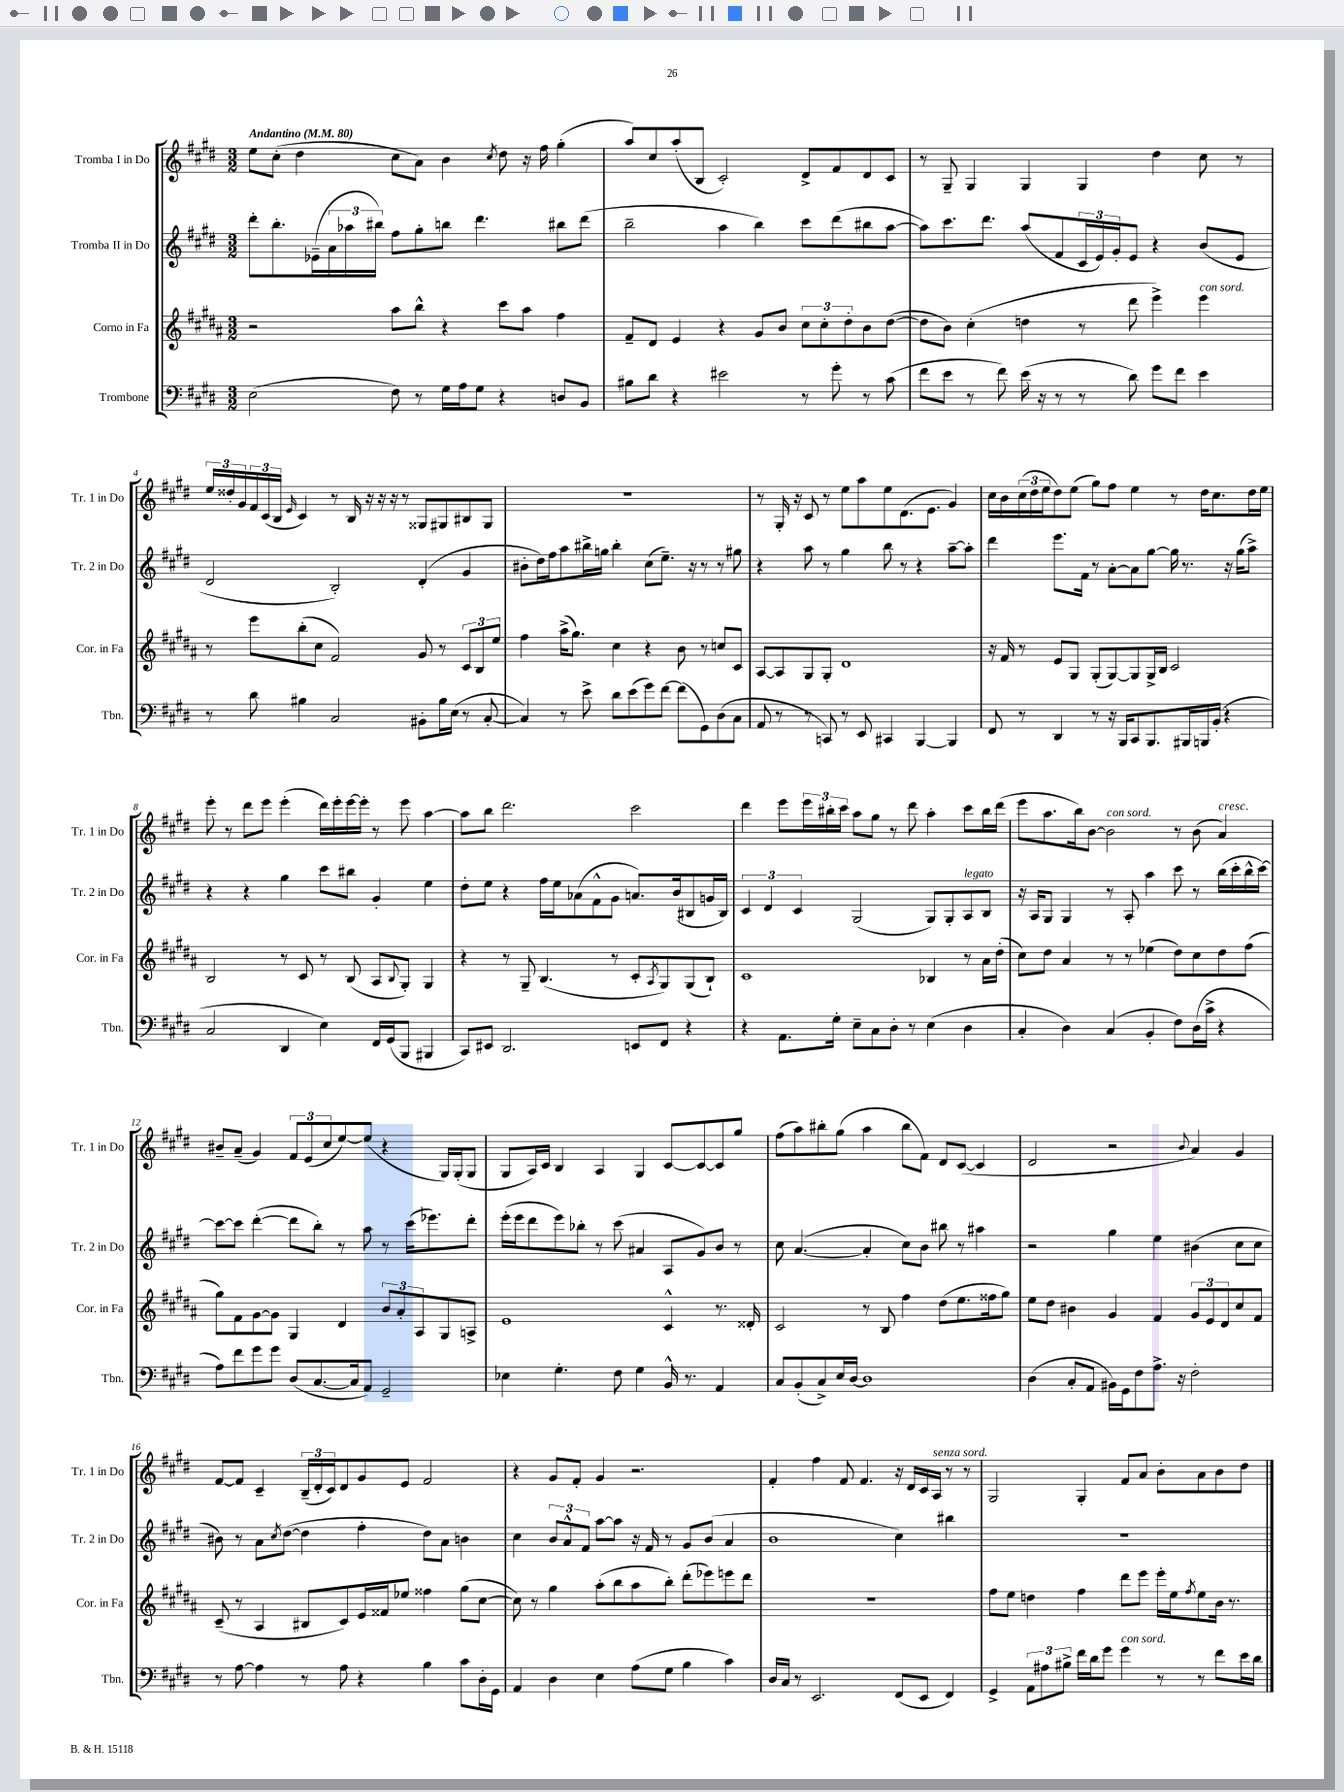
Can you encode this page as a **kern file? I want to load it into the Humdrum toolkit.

**kern	**kern	**kern	**kern
*staff4	*staff3	*staff2	*staff1
*clefF4	*clefG2	*clefG2	*clefG2
*k[f#c#g#d#]	*k[f#c#g#d#a#]	*k[f#c#g#d#]	*k[f#c#g#d#]
*M3/2	*M3/2	*M3/2	*M3/2
*MM80	*MM80	*MM80	*MM80
(2E\	2r	8ddd#'\L	8ee\L
.	.	8.bb'\	(8cc#'\J
.	.	.	4dd#\
.	.	(16e-~\L	.
.	.	24a\	.
.	.	24aa-\	.
.	.	24bb#\JJ)	.
8F#\)	8aa#\L	8ff#\L	8cc#\L
8r	8bb^^\J	8gg#'\	8a\J)
16G#\LL	4r	8bb\J	4b\
16A\J	.	.	.
8G#\J	.	4.ddd#\	.
.	.	.	8qcc#/
4r	8ccc#\L	.	8dd#\
.	8aa#\J	.	16r
.	.	.	16ff#\
8D/L	4ff#\	8bb#\L	(4gg#'\
8BB/J	.	(8ddd#\J	.
=	=	=	=
8B#\L	8f#~/L	2bb~\	8aa/L)
8d#\J	8d#/J	.	8cc#/
4r	4e/	.	(8aa'/
.	.	.	8B/J
2e#\	4r	4aa\	2c#'/)
.	8g#/L	4bb\)	.
.	8b/J	.	.
8r	12cc#\L	8ccc#\L	8d#^/L
.	12cc#'\	.	.
8g#'\	.	(8ddd#\	8f#/
.	12dd#'\	.	.
8r	8b\	8bb#\	8d#/
(8c#\	([8dd#\J	[8aa\J	8c#/J
=	=	=	=
8f#\L	8dd#\]L	8aa\]L)	8r
8e\J	8b\J)	8.ccc#\	8G#~/
8r	(4cc#'\	.	4G#/
.	.	8.ddd#\J	.
8f#\)	.	.	.
(16e\	4dd\	(8aa/L	4G#/
16r	.	.	.
8r	.	8f#/	.
8r	8r	24c#/L	4G#/
.	.	24e/)	.
.	.	24g#'/J	.
8d#\)	8ddd#\	8e/J	.
8g#\L	4eee^\)	4r	4dd#\
8f#\J	.	.	.
4e\	4eee\	(8b/L	8cc#\
.	.	8e/J	8r
=	=	=	=
8r	8r	2d#/	24ee/LL
.	.	.	24dd##'/
.	.	.	24g#/
8d#\	8eee\L	.	24f#/
.	.	.	(24c#/
.	.	.	24B/JJ
.	.	.	16qqe/
4B#\	(8bb'\	.	4c#/)
.	8cc#\J	.	.
2C#/	2f#/)	2B'/)	8r
.	.	.	16B/
.	.	.	16r
.	.	.	16r
.	.	.	16r
.	.	.	8r
8BB#'\L	8g#/	(4d#'/	8G##/L
16B#\L	8r	.	8G#/
(16E\JJ	.	.	.
8r	12c#/L	4g#/	8B#/
.	12B/	.	.
[8C#'/	.	.	8G#/J
.	12ee/J	.	.
=	=	=	=
4C#/])	4ff#\	8b#'\L	1.r
.	.	16dd#\L)	.
.	.	16ff#\J	.
8r	(16aa#^\LK	8aa\	.
.	8.gg#\J)	.	.
8e^\	.	16bb#^\L	.
.	.	16gg\JJ	.
8d#\L	4cc#\	4bb#'\	.
(8e\	.	.	.
8g#\)	4r	(8cc#\L	.
[8f#\J	.	8.ee~\J)	.
(8f#\]L	8b\	.	.
.	.	16r	.
8GG#\)	8r	8r	.
(8D#\	8cc/L	8r	.
8C#\J	8c#/J	8gg#\	.
=	=	=	=
8AA/	[8A#/L	4r	8r
8r	8A#/]	.	16G#'/
.	.	.	16r
8r	8G#/	8aa\	8c#/
8CC/)	8G#'/J	8r	8r
8r	1d#	4gg#\	8ee\L
8EE/	.	.	8aa\
4CC#/	.	8bb\	8ee\
.	.	8r	(8.d#\
[4BBB/	.	4r	.
.	.	.	8.e\J
4BBB/]	.	[8aa~\L	4g#/)
.	.	8aa'\]J	.
=	=	=	=
8FF#/	16r	4ddd#\	16cc#\LL
.	16f#/	.	16b\
8r	8r	.	(24cc#\
.	.	.	24dd#\
.	.	.	24ee\J
4DD#/	8e/L	8.eee\L	8dd#\)
.	8G#/J	.	(8ee\J
.	.	16f#\Jk	.
8r	(8G#'/L	8r	8gg#\L)
16r	[8G#/)	[8a'\L	8ff#\J
16BBB/LK	.	.	.
8CC#/	8G#/]	8a\]	4ee\
8.BBB/	16G#^/L	[8gg#\J	.
.	16B/JJ	.	.
.	2c#/	16gg#\]	8r
16BBB#/L	.	8.r	.
16BBB/	.	.	16dd#\LK
(16BB'/JJ	.	.	8.cc#\
4r	.	16r	.
.	.	(16gg#\LK	.
.	.	8aa^\J)	16dd#\L
.	.	.	16ee\JJ
=	=	=	=
2C#/	2B/	4r	8eee'\
.	.	.	8r
.	.	4r	8ddd#\L
.	.	.	8eee\J
4DD#/	8r	4gg#\	(4eee'\
.	8c#/	.	.
4E\)	8r	8ccc#\L	16ddd#\LL)
.	.	.	16eee'\
.	(8B/	8bb#\J	[16eee\
.	.	.	16eee'\]JJ
16FF#/LL	8A#/L	4g#'/	8r
(16GG#/J	.	.	.
.	8qqB/	.	.
8BBB/J	8G#'/J)	.	8eee\
4BBB#/	4G#/	4ee\	[4aa\
=	=	=	=
8CC#/L)	4r	8dd#'\L	8aa\]L
8EE#/J	.	8ee\J	8bb\J
2.DD#/	8r	4r	2.ddd#\
.	8G#~/	.	.
.	(4.B/	16ff#\LL	.
.	.	16ee\J	.
.	.	(8a-\	.
.	.	8f#^^\	.
.	8r	8g#\J	.
8EE/L	8c#'/L	8.a/L)	2ccc#\
.	8qA#/	.	.
8FF#/J	8G#/)	.	.
.	.	(16b/k	.
4r	(8G#/	8B#/	.
.	8B`/J)	16g/L	.
.	.	16B#/JJ)	.
=	=	=	=
4r	1c#	6c#/	4ddd#\
.	.	6d#/	.
8.AA\L	.	.	8eee\L
.	.	6c#/	.
.	.	.	24eee\L
.	.	.	24bb#'\
16G#'\Jk	.	.	.
.	.	.	24ccc#\JJ
8E~\L	.	(2G#/	8aa\L
8C#\	.	.	8gg#\J
8D#'\J	.	.	8r
8r	.	.	8ddd#\
(4E\	4B-/	8G#/L)	4aa'\
.	.	8G#'/	.
4D#\	8r	8A/	8ccc#\L
.	16a#\LL	8B/J	16bb#\L
.	(16dd#'\JJ	.	(16ddd#\JJ
=	=	=	=
4C#'/	8cc#\L)	16r	8eee\L
.	.	16A/LK	.
.	8dd#\J	8G#/J	8.aa\
4D#\)	4a#/	4G#/	.
.	.	.	16bb\k)
.	.	.	[8b\J
(4C#/	8r	8r	2b\]
.	8r	8A'/	.
4BB'/	(4ee-\	4aa\	.
8F#\L)	8dd#\L)	8ccc#\	8r
(16D#\L	8cc#\	8r	(8b\
16c#^\JJ	.	.	.
4r	8dd#\	(16bb\LL	4a/)
.	.	16ccc#'\	.
.	(8ff#\J	16bb^^\	.
.	.	[16ccc#\JJ)	.
=	=	=	=
8A\L)	8gg#\L)	8ccc#\_L	8b#~/L
8f#\	8f#\	8ccc#\]J	(8a~/J
8g#\	[8g#\	([4ddd#'\	4g#/)
8g#\J	8g#\]J	.	.
(8D#/L	4G#/	8ddd#\]L	12f#/L
.	.	.	(12e/
[8.C#/	.	8bb'\J)	.
.	.	.	12cc#/
.	4d#/	8r	[8ee/)
16C#/]k	.	.	.
8AA/J)	.	8aa\	(8ee/]J
2GG#~/	12b/L	8r	4r
.	12a#'/	.	.
.	.	(16ccc#\LK	.
.	12A#/	.	.
.	.	8.eee-\)	.
.	8G#/	.	16G#/LL)
.	.	.	(16G#'/J
.	8A^/J	8ddd#'\J	8G#/J
=	=	=	=
4E-\	1e	(16eee'\LL	8G#/L
.	.	16eee\J	.
.	.	8ddd#\	16A/L)
.	.	.	16c#/JJ
4.G#'\	.	8eee\)	4B/
.	.	8bb-'\J	.
.	.	8r	4A/
8F#\	.	(8ccc#\	.
4G#\	.	4a#/	4G#/
16BB^^/	4c#^^/	8A/L	[8c#/L
8.r	.	.	.
.	.	8g#/)	8c#/_
4AA/	8.r	8b/J	8c#/]
.	.	8r	8gg#/J
.	16d##'/	.	.
=	=	=	=
8C#/L	2c#/	8cc#\	(8ff#\L
(8BB'/	.	([4.a/	8aa\)
8C#^/)	.	.	8bb#'\
16E/L	.	.	(8gg#\J
[16D#/JJ	.	.	.
1D#]	8r	4a'/]	4aa\
.	8B/	.	.
.	4ff#\	8cc#\L)	8bb#\L
.	.	8b\J	8f#\J)
.	(8dd#\L	8bb#\	8d#/L
.	8.ee\	8r	([8c#/J
.	.	4aa#\	4c#/]
.	16ff##\k	.	.
.	8gg#\J)	.	.
=	=	=	=
(4D#\	8ee\L	2r	2d#/
.	8dd#\J	.	.
8C#'/L	4b#\	.	.
8AA/J	.	.	.
16BB#\LL)	4g#/	4gg#\	2r
16GG#\J	.	.	.
8F#\	.	.	.
8.A^\J	4f#/	4ee\	.
16r	.	.	.
.	.	.	8qqb/
2F#'\	12g#/L	(4b#\	4a/)
.	12e/	.	.
.	12d#/	.	.
.	8cc#/	8cc#\L	4g#/
.	8f#/J	8cc#\J	.
=	=	=	=
8r	(8c#~/	8b#\)	[8f#/L
[8A\	8r	8r	8f#/]J
4A\]	4A#/	8a\L	4c#~/
.	.	8qcc#/	.
.	.	([8dd#\J	.
8r	8B#/L	4dd#\]	(24B~/LL
.	.	.	24d#'/
.	.	.	24c#/J)
8A\	8c#/)	.	8d#/
4r	16e/L	4ff#'\	8g#/
.	16f##/J	.	.
.	8ee-/J	.	8e/J
4B\	4ff##\	8dd#\L)	2f#/
.	.	8a\J	.
8c#\L	(8gg#\L	4b\	.
16D#'\L	[8cc#\J	.	.
16GG#\JJ	.	.	.
=	=	=	=
4AA/	8cc#\])	4cc#\	4r
.	8r	.	.
4D#\	4gg#\	12b/L	8g#/L
.	.	12a^^/	.
.	.	.	8f#'/J
.	.	12f#/J	.
4E\	(8aa#'\L	[8aa\L	4g#/
.	8bb\	8aa\]J	.
(8A\L	8aa#\	16r	2.r
.	.	16f#/	.
8G#\J	8bb'\J)	8r	.
4B\	(8ddd#'\L	8g#/L	.
.	8eee-\)	(8b/J	.
4c#\)	8eee\	4a/	.
.	8ddd#\J	.	.
=	=	=	=
16D#/LL	1.r	1b	4f#'/
16C#/JJ	.	.	.
8r	.	.	.
2.EE/	.	.	4ff#\
.	.	.	8f#/
.	.	.	4.f#/
(8FF#/L	.	4cc#\)	16r
.	.	.	16d#/LL
8EE/J	.	.	16c#/
.	.	.	16A/JJ
4FF#/)	.	4bb#\	8r
.	.	.	8r
=	=	=	=
4GG#^/	8ff#\L	1.r	2G#/
.	8ee\J	.	.
12AA\L	4dd\	.	.
12A#\	.	.	.
12B#^\J	.	.	.
16f#\LL	4ff#\	.	4G#'/
16d#\J	.	.	.
8g#\J	.	.	.
4g#\	8ddd#\L	.	8f#/L
.	8eee\J	.	8a/J
8r	16eee'\LL	.	8b'\L
.	16ee\J	.	.
.	8qff#/	.	.
8r	8ee\	.	8a\
8f#\L	16b\Jk	.	8b\
.	8.r	.	.
16e\L	.	.	8dd#\J
16d#\JJ	.	.	.
==	==	==	==
*-	*-	*-	*-
